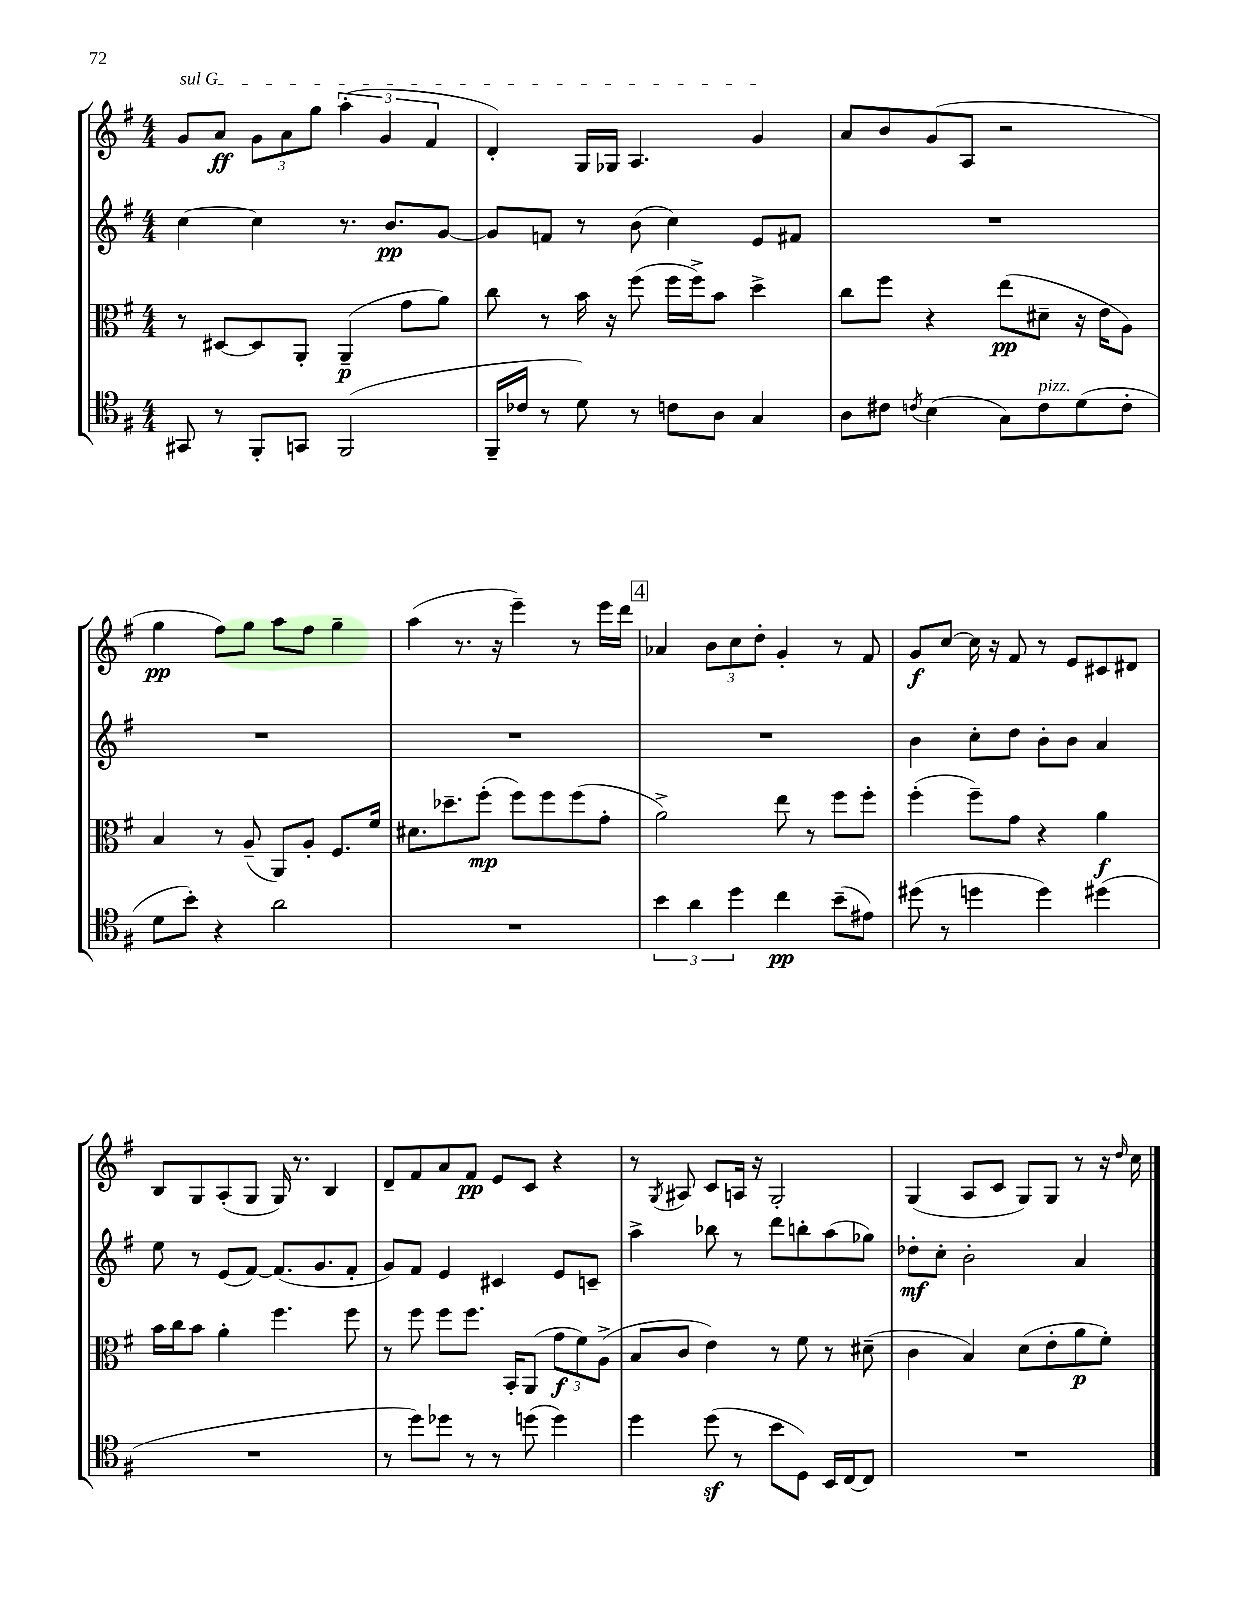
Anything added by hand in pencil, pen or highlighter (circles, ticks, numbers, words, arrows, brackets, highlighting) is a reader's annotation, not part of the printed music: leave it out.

**kern	**kern	**kern	**kern
*staff4	*staff3	*staff2	*staff1
*clefC4	*clefC3	*clefG2	*clefG2
*k[f#]	*k[f#]	*k[f#]	*k[f#]
*M4/4	*M4/4	*M4/4	*M4/4
8GG#/	8r	[4cc\	8g/L
8r	[8D#/L	.	8a/J
8FF#'/L	8D#/]	4cc\]	12g\L
.	.	.	12a\
8GG/J	8AA'/J	.	.
.	.	.	12gg\J
(2FF#/	(4AA~/	8.r	(6aa'\
.	.	.	6g/
.	.	8.b/L	.
.	8g\L	.	.
.	.	.	6f#/
.	8a\J)	[8g/J	.
=	=	=	=
16FF#~/LL	8cc\	8g/]L	4d'/)
16c-/JJ	.	.	.
8r	8r	8f/J	.
8d\)	16b\	8r	16G/LL
.	16r	.	16G-/JJ
8r	(8ff#\	(8b\	4.A/
8c\L	16ff#\LL	4cc\)	.
.	16ff#^\J)	.	.
8A\J	8b\J	.	.
4G/	4dd^\	8e/L	4g/
.	.	8f#/J	.
=	=	=	=
8A\L	8cc\L	1r	8a/L
8c#\J	8ff#\J	.	8b/
8qc/	.	.	.
(4B\	4r	.	(8g/
.	.	.	8A/J
8G\L)	(8ee\L	.	2r
8c\	8d#~\J	.	.
(8d\	16r	.	.
.	16e\LK	.	.
8c'\J	8A\J)	.	.
=	=	=	=
8d\L	4B/	1r	4gg\
8b'\J)	.	.	.
4r	8r	.	8ff#\L)
.	(8A~/	.	8gg\J
2a\	8AA/L)	.	8aa\L
.	8A'/J	.	8ff#\J
.	8.F#/L	.	4gg~\
.	16f#/Jk	.	.
=	=	=	=
1r	8.d#\L	1r	(4aa\
.	8.dd-~\	.	.
.	.	.	8.r
.	(8ff#'\J	.	.
.	.	.	16r
.	8ff#\L)	.	4eee~\)
.	8ff#\	.	.
.	(8ff#\	.	8r
.	8g'\J	.	16eee\LL
.	.	.	16ddd\JJ
=	=	=	=
6b\	2a^\)	1r	4a-/
6a\	.	.	.
.	.	.	12b\L
6dd\	.	.	12cc\
.	.	.	12dd'\J
4cc\	8ee\	.	4g'/
.	8r	.	.
(8b~\L	8ff#\L	.	8r
8e#\J)	8ff#'\J	.	8f#/
=	=	=	=
(8dd#\	(4ff#'\	4b\	8g/L
8r	.	.	[8cc/J
4dd\	8ff#~\L)	8cc'\L	16cc\]
.	.	.	16r
.	8g\J	8dd\J	8f#/
4dd\)	4r	8b'\L	8r
.	.	8b\J	8e/L
(4dd#\	4a\	4a/	8c#/
.	.	.	8d#/J
=	=	=	=
1r	16b\LL	8ee\	8B/L
.	16cc\J	.	.
.	8b\J	8r	8G/
.	4a'\	(8e/L	(8A'/
.	.	[8f#/J)	8G/J
.	4.ff#\	(8.f#/]L	16G/)
.	.	.	8.r
.	.	8.g/	.
.	.	.	4B/
.	8ff#\	8f#'/J	.
=	=	=	=
8r	8r	8g/L)	8d~/L
8dd\L)	8ff#\	8f#/J	8f#/
8dd-\J	8ff#\L	4e/	8a/
8r	8.ff#\J	.	8f#/J
8r	.	4c#/	8e/L
.	16BB'/LK	.	.
(8dd\	(8AA/J	.	8c/J
4dd\)	12g\L	8e/L	4r
.	12f#\)	.	.
.	.	8c~/J	.
.	(12A^\J	.	.
=	=	=	=
4dd\	8B/L	4aa^\	8r
.	.	.	8qG/
.	8c/J	.	8A#/
(8dd\	4e\)	8bb-\	8c/L
8r	.	8r	16A/Jk
.	.	.	16r
8b\L	8r	8ddd\L	2G'/
8D\J)	8f#\	8bb'\	.
16BB/LL	8r	(8aa\	.
[16C/J	.	.	.
8C/]J	(8d#~\	8gg-\J)	.
=	=	=	=
1r	4c\	8dd-'\L	(4G/
.	.	8cc'\J	.
.	4B/)	2b'\	8A/L
.	.	.	8c/J
.	(8d\L	.	8G/L)
.	8e'\	.	8G/J
.	8a\	4a/	8r
.	8f#'\J)	.	16r
.	.	.	16qqdd/
.	.	.	16cc\
==	==	==	==
*-	*-	*-	*-
